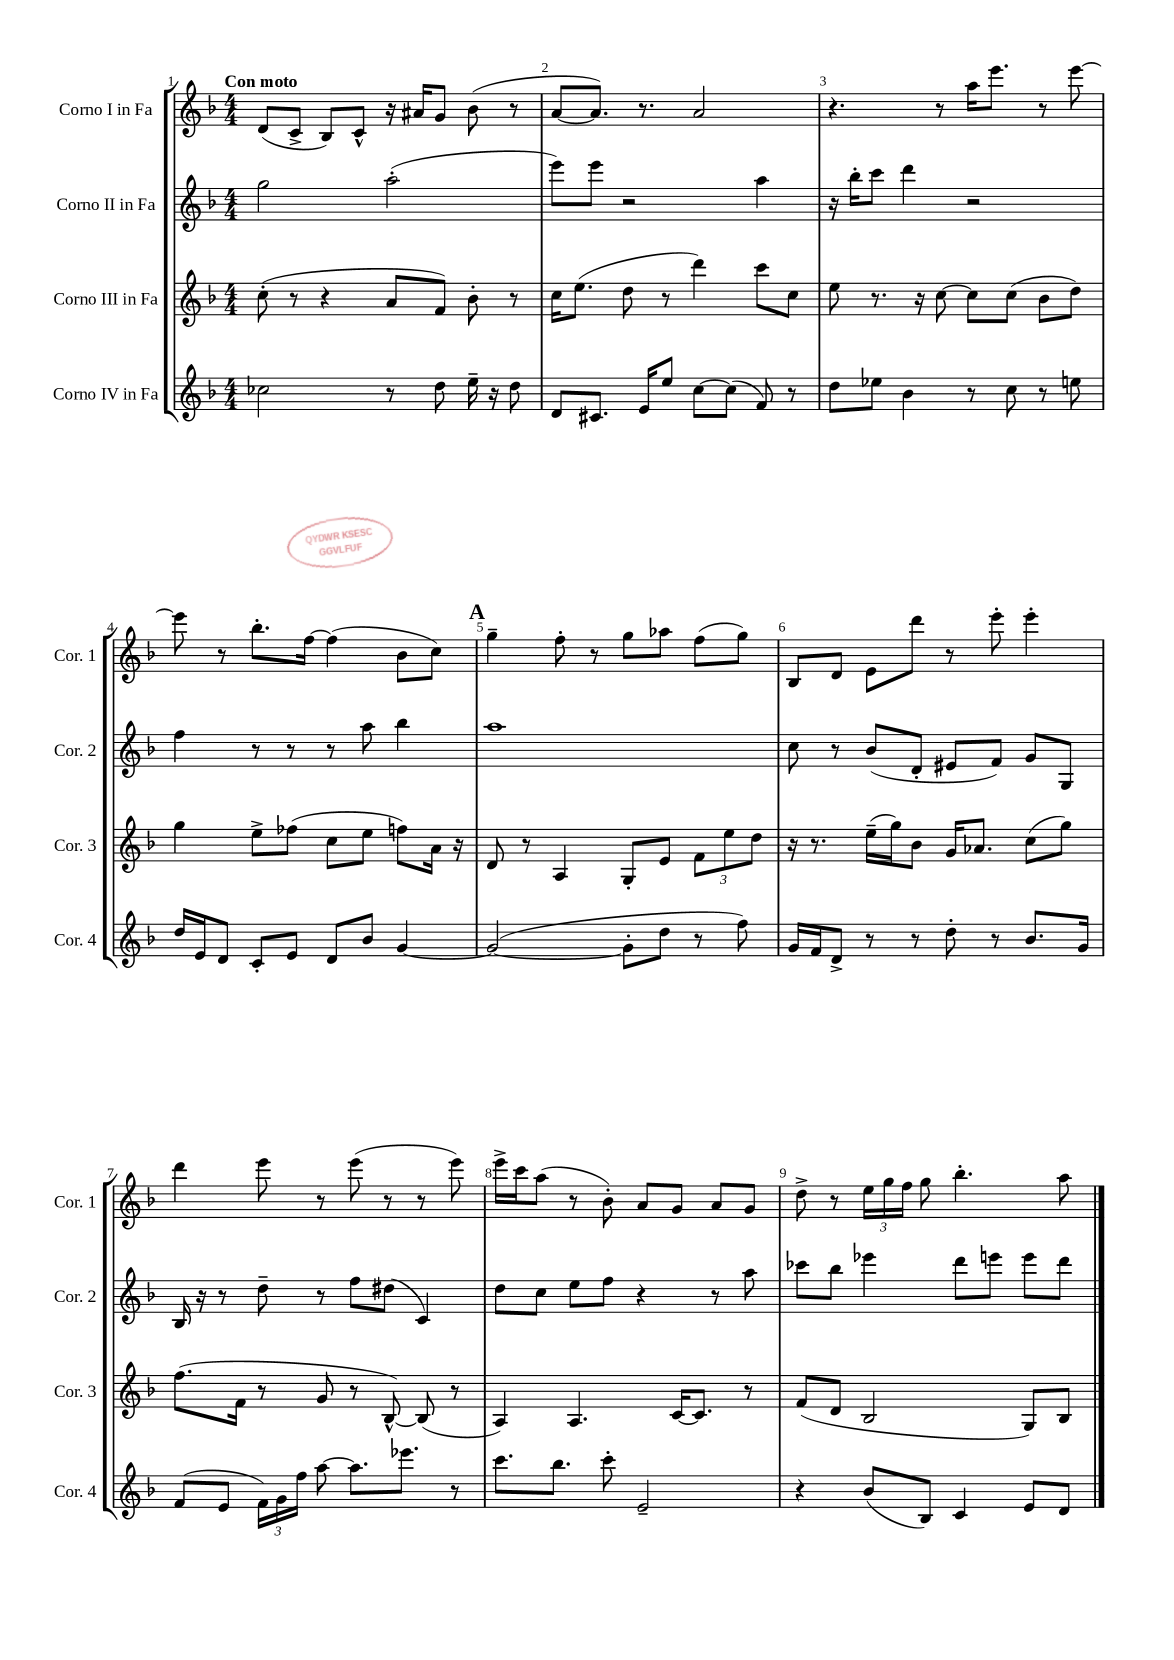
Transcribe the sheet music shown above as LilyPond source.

<<
\new StaffGroup <<
\new Staff = "s0" \with { instrumentName = "Corno I in Fa" shortInstrumentName = "Cor. 1" } {
    \clef treble \key f \major \numericTimeSignature \time 4/4 \tempo "Con moto"
    \autoBeamOff d'8[( c'8]-> bes8[) c'8]-^ r16 ais'16[ g'8] bes'8( r8 |
    a'8[~ a'8.]) r8. a'2 |
    r4. r8 a''16[ e'''8.] r8 e'''8~ |
    e'''8 r8 bes''8.[-. f''16]~ f''4( bes'8[ c''8]) |
    \mark \markup { \bold "A" } g''4-- f''8-. r8 g''8[ aes''8] f''8[( g''8]) |
    bes8[ d'8] e'8[ d'''8] r8 e'''8-. e'''4-. |
    d'''4 e'''8 r8 e'''8( r8 r8 e'''8) |
    e'''16[-> c'''16 a''8]( r8 bes'8-.) a'8[ g'8] a'8[ g'8] |
    d''8-> r8 \tuplet 3/2 { e''16[ g''16 f''16] } g''8 bes''4.-. a''8 \bar "|." |
}
\new Staff = "s1" \with { instrumentName = "Corno II in Fa" shortInstrumentName = "Cor. 2" } {
    \clef treble \key f \major \numericTimeSignature \time 4/4
    \autoBeamOff g''2 a''2-.( |
    e'''8[) e'''8] r2 a''4 |
    r16 bes''16[-. c'''8] d'''4 r2 |
    f''4 r8 r8 r8 a''8 bes''4 |
    \mark \markup { \bold "A" } a''1 |
    c''8 r8 bes'8[( d'8]-. eis'8[ f'8]) g'8[ g8] |
    bes16 r16 r8 d''8-- r8 f''8[ dis''8]( c'4) |
    d''8[ c''8] e''8[ f''8] r4 r8 a''8 |
    ces'''8[ bes''8] ees'''4 d'''8[ e'''8] e'''8[ d'''8] \bar "|." |
}
\new Staff = "s2" \with { instrumentName = "Corno III in Fa" shortInstrumentName = "Cor. 3" } {
    \clef treble \key f \major \numericTimeSignature \time 4/4
    \autoBeamOff c''8-.( r8 r4 a'8[ f'8]) bes'8-. r8 |
    c''16[ e''8.]( d''8 r8 d'''4) c'''8[ c''8] |
    e''8 r8. r16 c''8~ c''8[ c''8]( bes'8[ d''8]) |
    g''4 e''8[-> fes''8]( c''8[ e''8] f''8[) a'16] r16 |
    \mark \markup { \bold "A" } d'8 r8 a4 g8[-. e'8] \tuplet 3/2 { f'8[ e''8 d''8] } |
    r16 r8. e''16[--( g''16) bes'8] g'16[ aes'8.] c''8[( g''8]) |
    f''8.[( f'16] r8 g'8 r8 bes8~-^) bes8( r8 |
    a4) a4. c'16[~ c'8.] r8 |
    f'8[( d'8] bes2 g8[) bes8] \bar "|." |
}
\new Staff = "s3" \with { instrumentName = "Corno IV in Fa" shortInstrumentName = "Cor. 4" } {
    \clef treble \key f \major \numericTimeSignature \time 4/4
    \autoBeamOff ces''2 r8 d''8 e''16-- r16 d''8 |
    d'8[ cis'8.] e'16[ e''8] c''8[~ c''8]( f'8) r8 |
    d''8[ ees''8] bes'4 r8 c''8 r8 e''8 |
    d''16[ e'16 d'8] c'8[-. e'8] d'8[ bes'8] g'4~ |
    \mark \markup { \bold "A" } g'2~( g'8[-. d''8] r8 f''8) |
    g'16[ f'16 d'8]-> r8 r8 d''8-. r8 bes'8.[ g'16] |
    f'8[( e'8] \tuplet 3/2 { f'16[) g'16 f''16] } a''8~ a''8.[ ees'''8.] r8 |
    c'''8.[ bes''8.] c'''8-. e'2-- |
    r4 bes'8[( bes8]) c'4 e'8[ d'8] \bar "|." |
}
>>
>>
\layout { \context { \Score \override BarNumber.break-visibility = ##(#f #t #t) barNumberVisibility = #all-bar-numbers-visible } }
